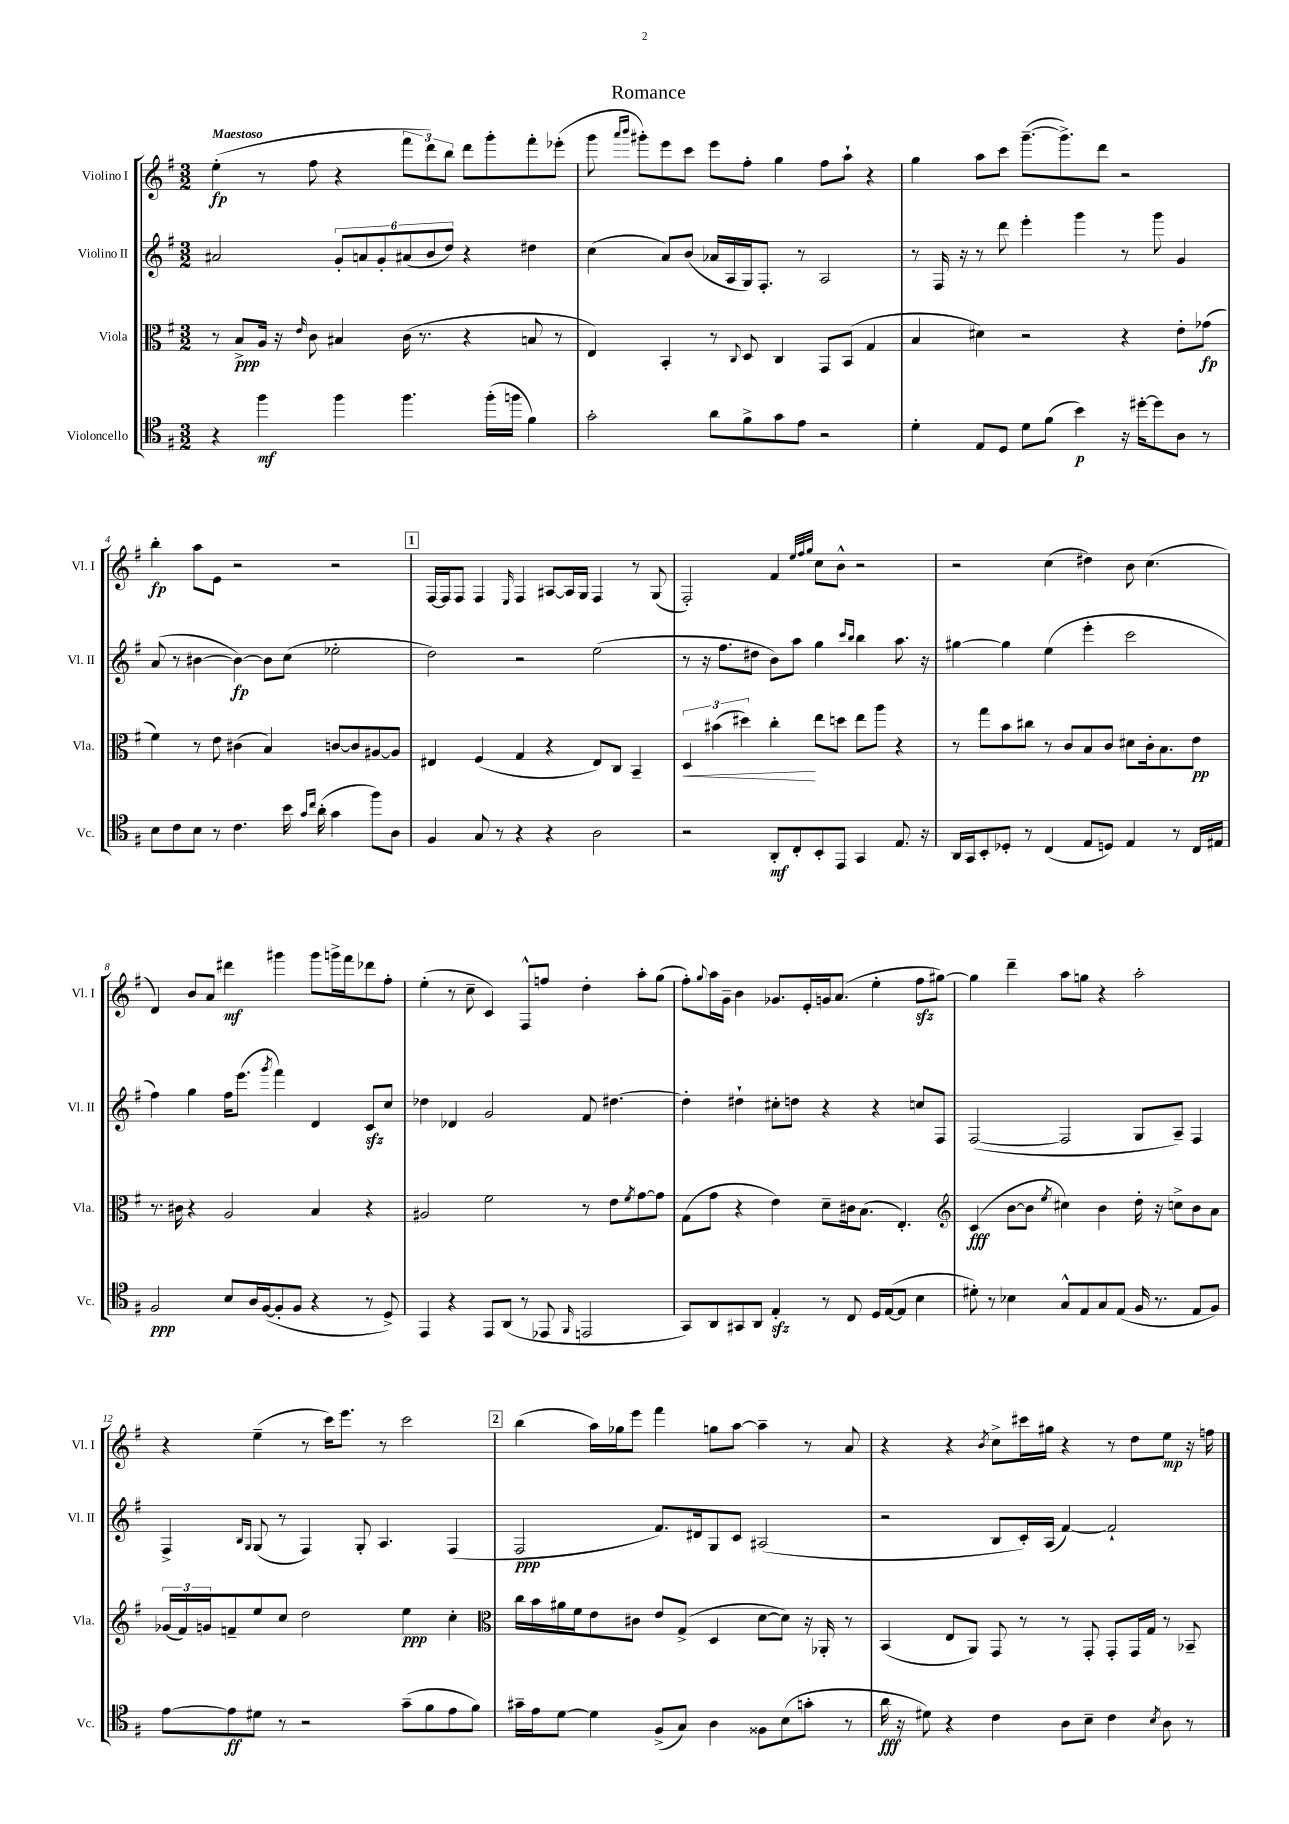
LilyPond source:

\header { title = "Romance" }
<<
\new StaffGroup <<
\new Staff = "s0" \with { instrumentName = "Violino I" shortInstrumentName = "Vl. I" } {
    \clef treble \key g \major \numericTimeSignature \time 3/2 \tempo "Maestoso"
    e''4-.\fp( r8 fis''8 r4 \tuplet 3/2 { fis'''8 d'''8) b''8 } d'''8 g'''8-. fis'''8-. ees'''8-.( |
    g'''8 \grace { a'''16 b'''16 } gis'''8-.) e'''8 c'''8 e'''8 fis''8-. g''4 fis''8 a''8-! r4 |
    g''4 a''8 c'''8 g'''8.~--( g'''8.->) d'''8 r2 |
    b''4-.\fp a''8 e'8 r2 r2 |
    \mark \markup { \box "1" } fis16~ fis16 fis8 fis4 \grace { e16 } fis4 ais8~ ais16 g16 fis4 r8 g8( |
    fis2-.) fis'4 \grace { e''32 fis''32 g''32 } c''8 b'8-^ r2 |
    r2 c''4( dis''4) b'8 c''4.( |
    d'4) b'8 a'8 dis'''4\mf gis'''4 gis'''8 g'''16-> fis'''16 des'''8 fis''8-. |
    e''4-.( r8 c''8-- c'4) fis8-^ f''8 d''4-. a''8-. g''8( |
    fis''8-.) \appoggiatura { g''8 } a''16 g'16-- b'4 ges'8. e'16-. g'16 a'8.( e''4-. fis''8\sfz gis''8~) |
    gis''4 d'''4-- a''8 g''8 r4 a''2-. |
    r4 e''4--( r8 c'''16) e'''8. r8 c'''2 |
    \mark \markup { \box "2" } b''4( a''16) ges''16 e'''8 fis'''4 g''8 a''8~ a''4-- r8 a'8 |
    r4 r4 \acciaccatura { b'8 } c''8-> cis'''16 gis''16 r4 r8 d''8 e''8\mp r16 f''16 \bar "|." |
}
\new Staff = "s1" \with { instrumentName = "Violino II" shortInstrumentName = "Vl. II" } {
    \clef treble \key g \major \numericTimeSignature \time 3/2
    ais'2 \tuplet 6/4 { g'8-. a'8 g'8-. ais'8( b'8 d''8) } r4 dis''4 |
    c''4( a'8) b'8( aes'16 a16 g16) fis8.-. r8 a2 |
    r8 fis16 r16 r8 d'''8 e'''4-. g'''4 r8 g'''8 g'4 |
    a'8( r8 bis'4~ bis'4~\fp) bis'8 c''8( ees''2-. |
    \mark \markup { \box "1" } d''2) r2 e''2( |
    r8 r16 fis''8. dis''8 b'8) a''8 g''4 \grace { c'''16 b''16 } b''4 a''8. r16 |
    gis''4~ gis''4 e''4( e'''4-. c'''2 |
    fis''4) g''4 fis''16 e'''8.( \acciaccatura { g'''8 } fis'''4) d'4 c'8\sfz c''8 |
    des''4 des'4 g'2 fis'8 dis''4.~ |
    dis''4-. dis''4-! cis''8-. d''8 r4 r4 c''8 fis8 |
    fis2~( fis2 g8 a8--) fis4 |
    fis4-> \grace { b16 g16 } g8( r8 fis4) g8-. a4. fis4( |
    \mark \markup { \box "2" } fis2\ppp fis'8.) dis'16 g8 c'8 ais2( |
    r2 b8 c'16-.) a16( fis'4~) fis'2-! \bar "|." |
}
\new Staff = "s2" \with { instrumentName = "Viola" shortInstrumentName = "Vla." } {
    \clef alto \key g \major \numericTimeSignature \time 3/2
    r8 b8->\ppp a16 r16 \grace { e'16 } c'8 bis4 c'16( r8. r4 b8 r8 |
    e4) b,4-. r8 \appoggiatura { c8 } d8 c4 g,8 b,8( g4 |
    b4 dis'4) r2 r4 e'8-. ges'8\fp( |
    fis'4) r8 e'8 cis'4( b4) c'8~ c'8 ais8~ ais8 |
    \mark \markup { \box "1" } eis4 fis4( g4 r4 eis8) c8 b,4-- |
    \tuplet 3/2 { d4\< bis'4( dis''4) } c''4-.\! e''8 d''8 e''8 a''8 r4 |
    r8 g''8 b'8 cis''8 r8 c'8 b8 c'8 dis'8 c'16-. b8. e'8\pp |
    r8. cis'16 r4 a2 b4 r4 |
    ais2 fis'2 r8 e'8 \acciaccatura { fis'8 } g'8~ g'8 |
    g8( g'8 r4 e'4) d'8-- cis'16 b8.( e4.-.) |
    \clef treble c'4\fff( b'8~ b'8 \acciaccatura { e''8 } cis''4) b'4 d''16-. r16 c''8-> b'8 a'8 |
    \tuplet 3/2 { ges'16( fis'16) g'16 } f'8-- e''8 c''8 d''2 e''4\ppp c''4-. |
    \mark \markup { \box "2" } \clef alto c''16 b'16 ais'16 fis'16 e'8 cis'8 e'8 g8->( d4 d'8~ d'8) r16 aes,16-. r8 |
    b,4( e8 a,8) g,8 r8 r8 g,8-. g,8-. g,16 g16 r8 bes,8-- \bar "|." |
}
\new Staff = "s3" \with { instrumentName = "Violoncello" shortInstrumentName = "Vc." } {
    \clef tenor \key g \major \numericTimeSignature \time 3/2
    r4 fis''4\mf fis''4 fis''4. fis''16-.( f''16 fis'4) |
    g'2-. a'8 fis'8-> g'8 e'8 r2 |
    d'4-. e8 d8 d'8 fis'8( b'4\p) r16 dis''16~-. dis''8 a8 r8 |
    b8 c'8 b8 r8 c'4. b'16 \grace { g'16 c''16 } a'16-.( g'4 fis''8) a8 |
    \mark \markup { \box "1" } fis4 g8 r8 r4 r4 a2 |
    r2 a,8-.\mf c8-. b,8-. e,8 g,4 e8. r16 |
    a,16 g,16 b,8-. des8-. r8 c4( e8 d8) e4 r8 c16 eis16 |
    fis2\ppp b8 a16 fis16~( fis8-. fis8 r4 r8 d8->) |
    e,4 r4 e,8 a,8( r8 ees,8 \grace { fis,16 } e,2 |
    g,8) a,8 gis,8 a,8 e4-.\sfz r8 c8 d16 e16~( e8 b4 |
    dis'8-.) r8 bes4 g8-^ e8 g8 e8( fis16 r8. e8 fis8) |
    e'8~ e'8\ff dis'8 r8 r2 g'8--( fis'8 e'8 fis'8) |
    \mark \markup { \box "2" } gis'16-- e'16 d'8~ d'4 fis8->( g8) a4 fisis8 b8( g'8-. r8 |
    a'16\fff r16 dis'8) r4 c'4 a8 b8-- c'4 \acciaccatura { b8 } a8 r8 \bar "|." |
}
>>
>>
